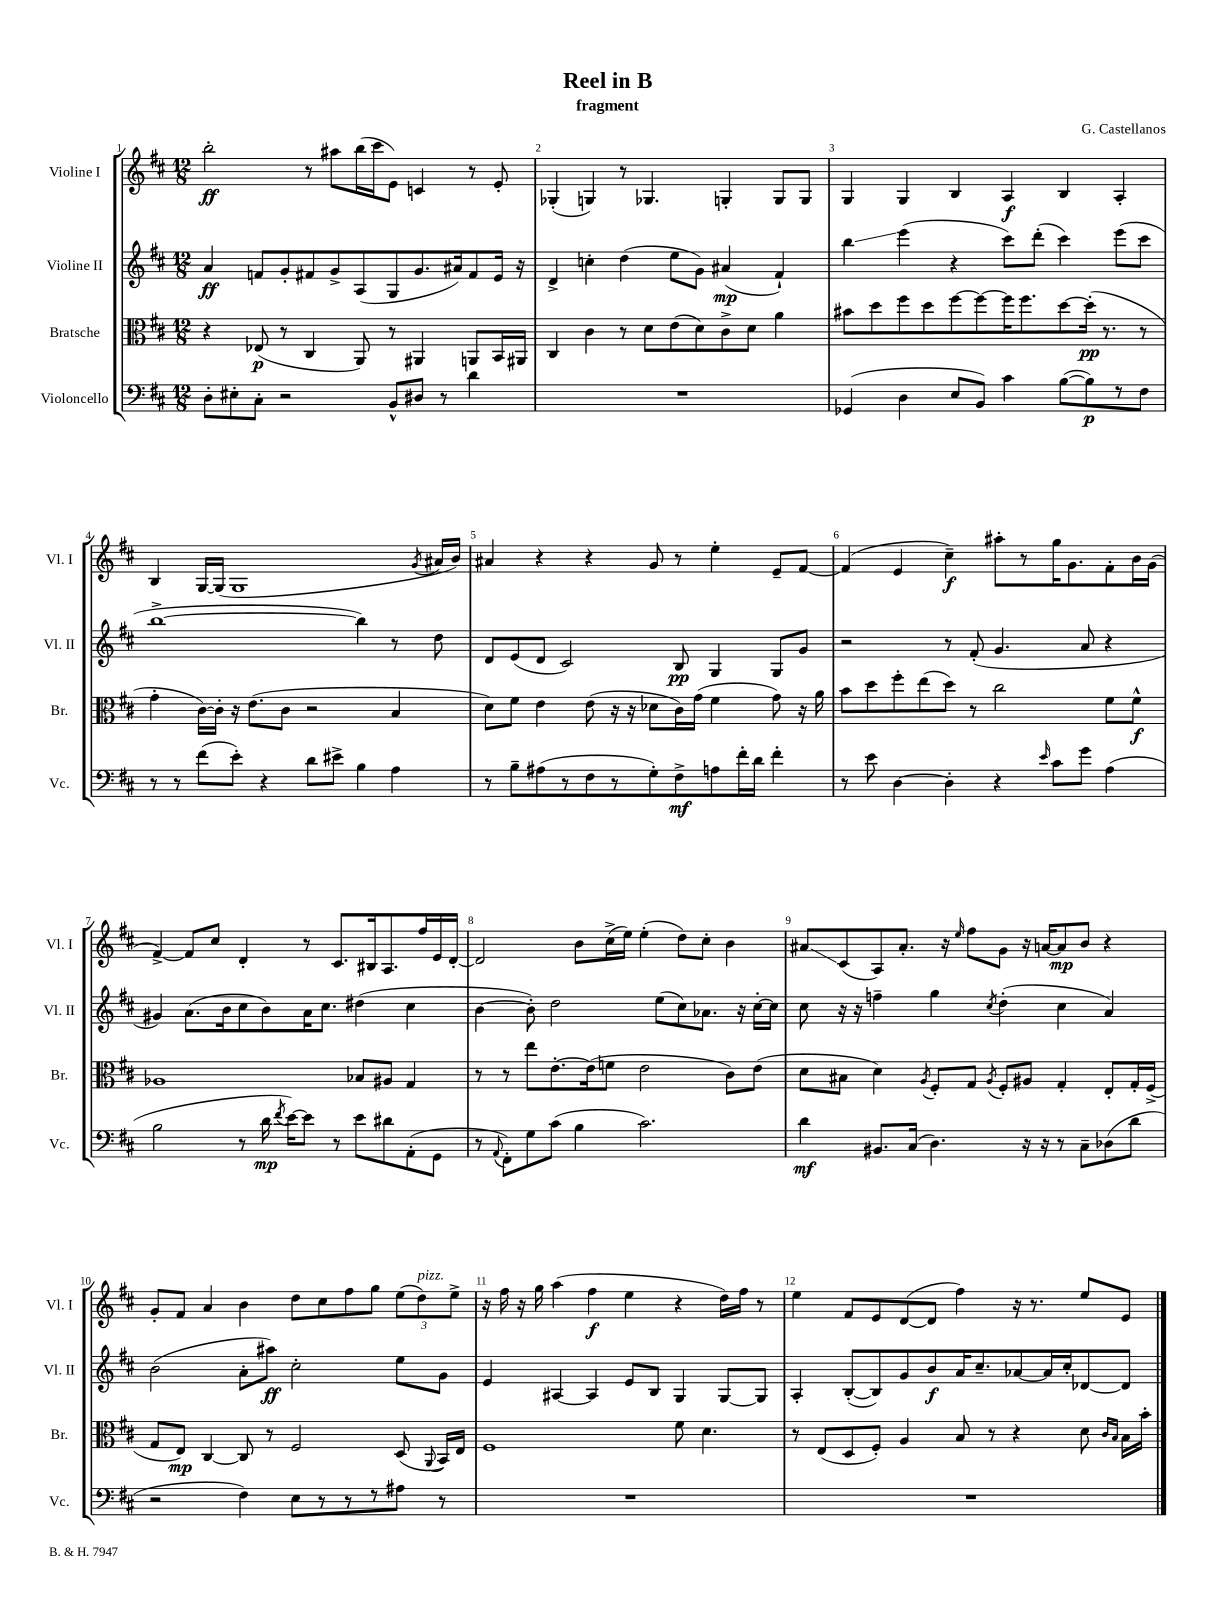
\header { title = "Reel in B" composer = "G. Castellanos" subtitle = "fragment" }
<<
\new StaffGroup <<
\new Staff = "s0" \with { instrumentName = "Violine I" shortInstrumentName = "Vl. I" } {
    \clef treble \key d \major \numericTimeSignature \time 12/8
    \autoBeamOff b''2-.\ff r8 ais''8[ b''16( cis'''16 e'8]) c'4 r8 e'8-. |
    ges4-.( g4) r8 ges4. g4-. g8[ g8] |
    g4 g4 b4 a4\f b4 a4-. |
    b4 g16[~ g16]( g1 \acciaccatura { g'8 } ais'16[ b'16]) |
    ais'4 r4 r4 g'8 r8 e''4-. e'8[-- fis'8]~ |
    fis'4( e'4 cis''4--\f) ais''8[-. r8 g''16 g'8. fis'8-. b'16 g'16]( |
    fis'4~->) fis'8[ cis''8] d'4-. r8 cis'8.[ bis16 a8. fis''16 e'16 d'16]~-. |
    d'2 b'8[ cis''16->( e''16]) e''4-.( d''8[) cis''8]-. b'4 |
    ais'8[\glissando cis'8( a8) ais'8.]-. r16 \grace { e''16 } fis''8[ g'8] r16 a'16[~ a'8\mp b'8] r4 |
    g'8[-. fis'8] a'4 b'4 d''8[ cis''8 fis''8 g''8] \tuplet 3/2 { e''8[( d''8^\markup { \italic "pizz." }) e''8]-> } |
    r16 fis''16 r16 g''16 a''4( fis''4\f e''4 r4 d''16[) fis''16] r8 |
    e''4 fis'8[ e'8 d'8~( d'8] fis''4) r16 r8. e''8[ e'8] \bar "|." |
}
\new Staff = "s1" \with { instrumentName = "Violine II" shortInstrumentName = "Vl. II" } {
    \clef treble \key d \major \numericTimeSignature \time 12/8
    \autoBeamOff a'4\ff f'8[ g'8-. fis'8 g'8-> a8( g8 g'8. ais'16) fis'8 e'16] r16 |
    d'4-> c''4-. d''4( e''8[ g'8]) ais'4\mp( fis'4-!) |
    b''4\glissando e'''4( r4 cis'''8[) d'''8]-.( cis'''4) e'''8[( cis'''8] |
    b''1~-> b''4) r8 d''8 |
    d'8[ e'8( d'8] cis'2) b8\pp g4 g8[ g'8] |
    r2 r8 fis'8-.( g'4. a'8 r4 |
    gis'4) a'8.[( b'16 cis''8 b'8) a'16 cis''8.] dis''4( cis''4 |
    b'4~ b'8-.) d''2 e''8[( cis''8) aes'8.] r16 cis''16[~-. cis''16] |
    cis''8 r16 r16 f''4-- g''4 \acciaccatura { cis''8 } d''4-.( cis''4 a'4) |
    b'2( a'8[-. ais''8]\ff) cis''2-. e''8[ g'8] |
    e'4 ais4~ ais4 e'8[ b8] g4 g8[~ g8] |
    a4-. b8[~-.( b8) g'8 b'8\f a'16 cis''8.-- aes'8~ aes'16 cis''16-. des'8~ des'8] \bar "|." |
}
\new Staff = "s2" \with { instrumentName = "Bratsche" shortInstrumentName = "Br." } {
    \clef alto \key d \major \numericTimeSignature \time 12/8
    \autoBeamOff r4 ees8\p( r8 cis4 a,8) r8 ais,4 a,8[ b,16 ais,16] |
    cis4 cis'4 r8 d'8[ e'8( d'8) cis'8-> d'8] a'4 |
    bis'8[ d''8 fis''8 d''8 fis''8~ fis''8~ fis''16 fis''8. d''8~ d''16]-.\pp( r8. r8 |
    g'4-. cis'16[~) cis'16]-. r16 e'8.[( cis'8] r2 b4 |
    d'8[) fis'8] e'4 e'8( r16 r16 des'8[ cis'16) g'16]( fis'4 g'8) r16 a'16 |
    b'8[ d''8 fis''8-. e''8( d''8]) r8 cis''2 fis'8[ fis'8]-^\f |
    aes1 bes8[ ais8] g4 |
    r8 r8 e''8[ e'8.~-. e'16( f'8] e'2 cis'8[) e'8]( |
    d'8[ bis8] d'4) \acciaccatura { a8 } fis8[-. g8] \acciaccatura { a8 } fis8[-. ais8] g4-. e8[-. g16-. fis16]->( |
    g8[ e8]\mp) cis4~ cis8 r8 fis2 d8( \appoggiatura { a,8 } b,16[) e16] |
    fis1 fis'8 d'4. |
    r8 e8[( d8 fis8]-.) a4 b8 r8 r4 d'8 \grace { cis'16[ b16] } b16[ b'16]-. \bar "|." |
}
\new Staff = "s3" \with { instrumentName = "Violoncello" shortInstrumentName = "Vc." } {
    \clef bass \key d \major \numericTimeSignature \time 12/8
    \autoBeamOff d8[-. eis8-. cis8]-. r2 b,8[-^ dis8] r8 d'4 |
    R1. |
    ges,4( d4 e8[ b,8]) cis'4 b8[~( b8\p) r8 fis8] |
    r8 r8 fis'8[( e'8]-.) r4 d'8[ eis'8]-> b4 a4 |
    r8 b8[-- ais8( r8 fis8 r8 g8-.) fis8->\mf a8 fis'16-. d'16] fis'4-. |
    r8 e'8 d4~ d4-. r4 \grace { e'16 } cis'8[ g'8] a4( |
    b2 r8 d'16\mp \acciaccatura { fis'8 } e'16[~) e'8] r8 e'8[ dis'8 a,8-.( g,8] |
    r8 \appoggiatura { a,8 } fis,8[-.) g8 cis'8]( b4 cis'2.) |
    d'4\mf bis,8.[ cis16]( d4.) r16 r16 r8 cis8[-- des8( d'8] |
    r2 fis4) e8[ r8 r8 r8 ais8] r8 |
    R1. |
    R1. \bar "|." |
}
>>
>>
\layout { \context { \Score \override BarNumber.break-visibility = ##(#f #t #t) barNumberVisibility = #all-bar-numbers-visible } }
